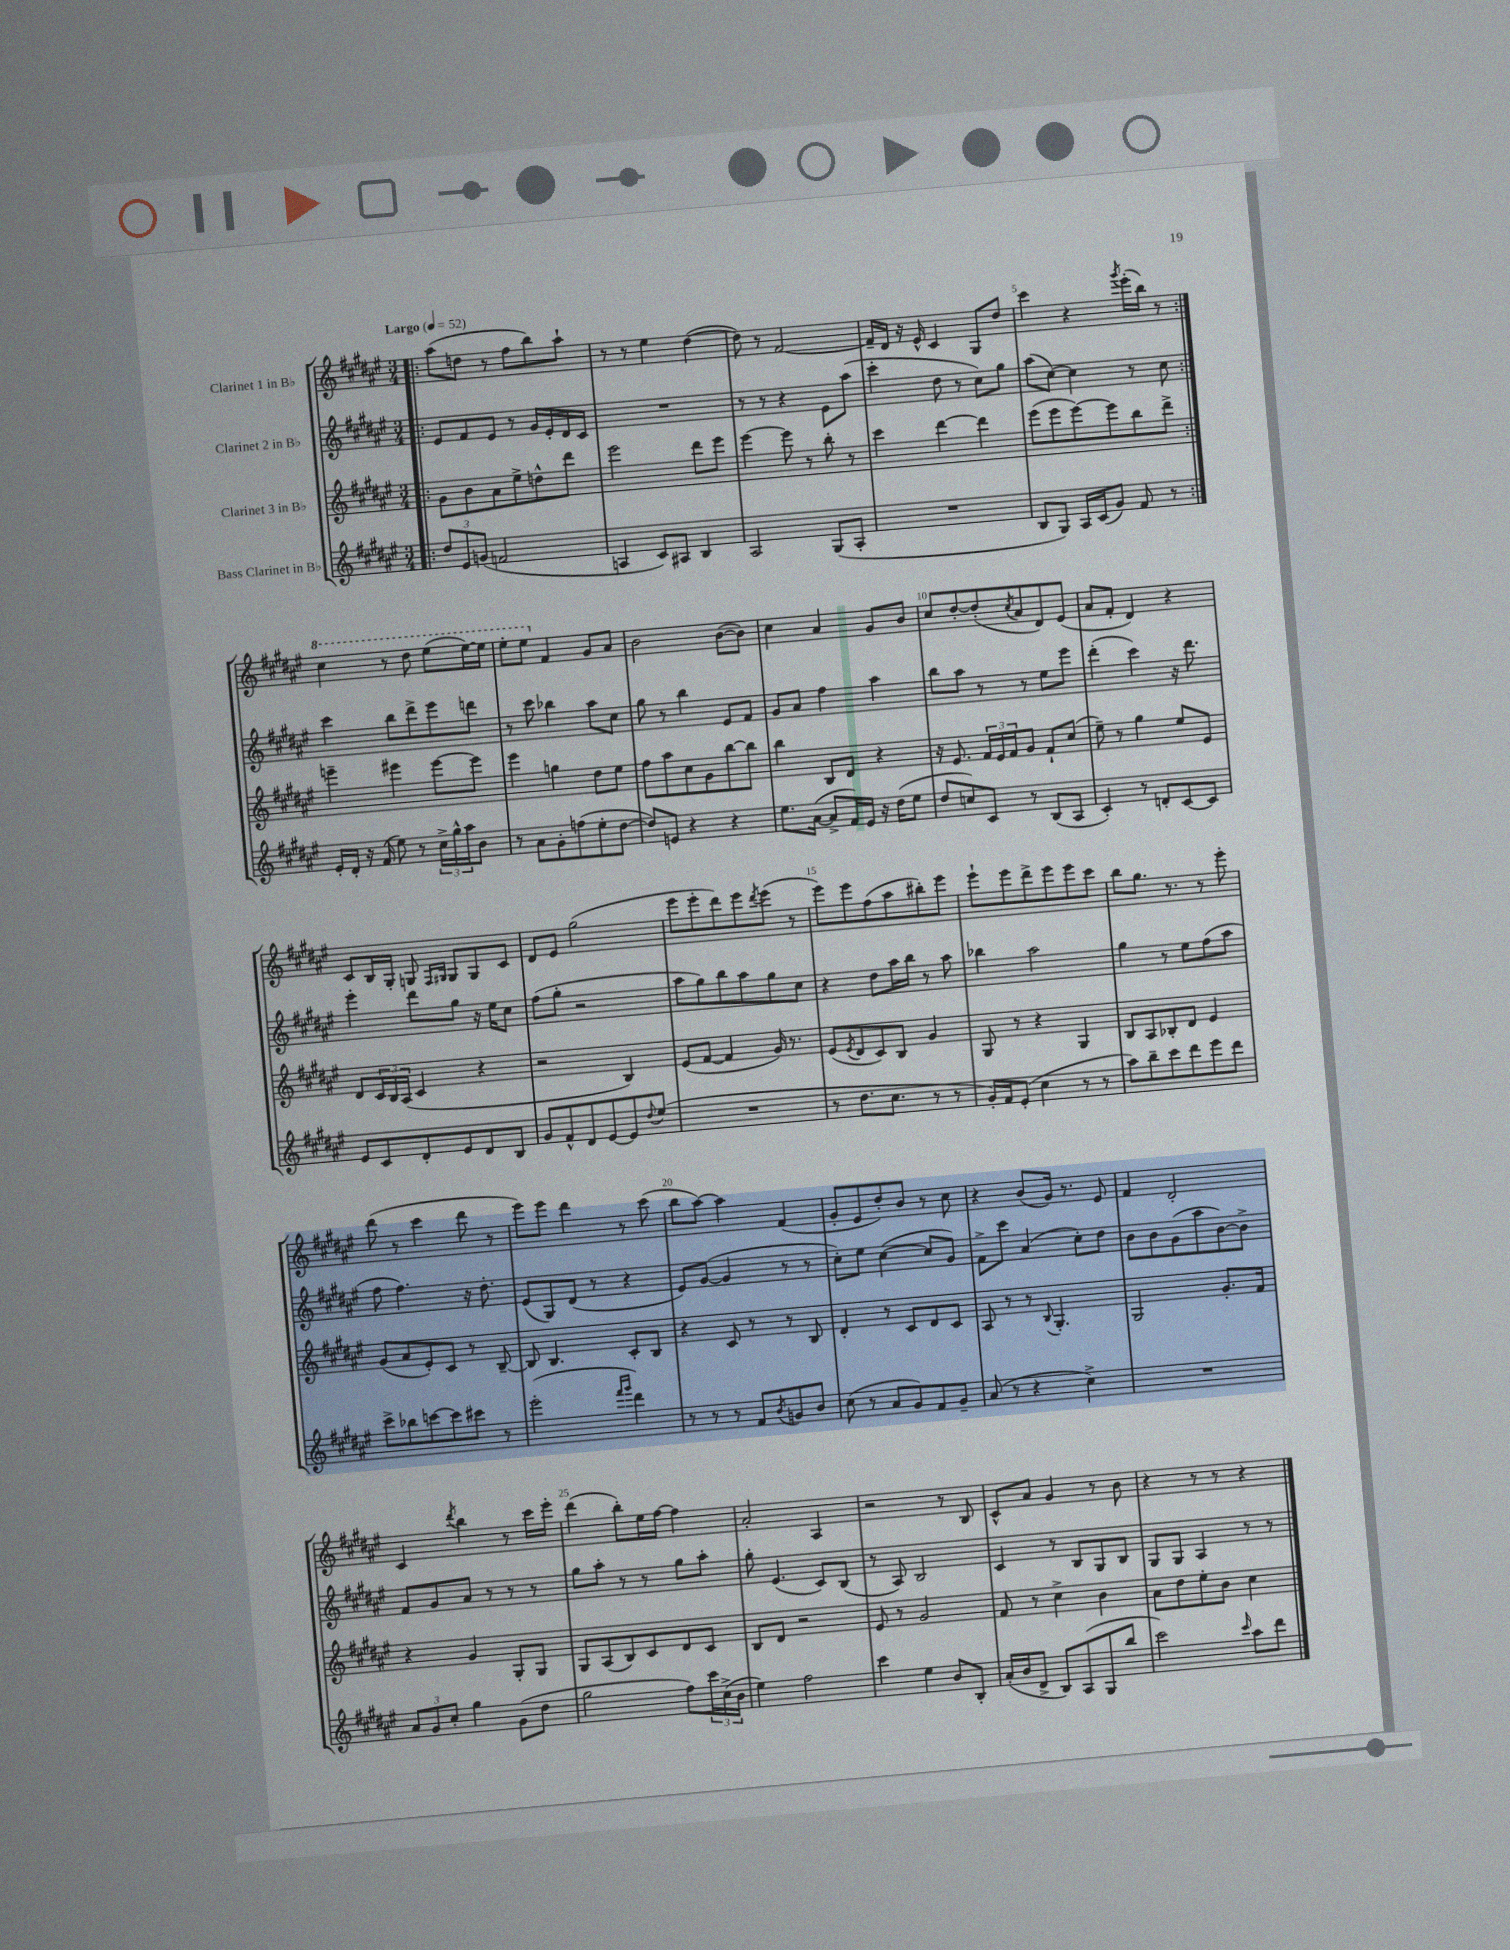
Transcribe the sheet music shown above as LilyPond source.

<<
\new StaffGroup <<
\new Staff = "s0" \with { instrumentName = "Clarinet 1 in Bb" } {
    \clef treble \key fis \major \numericTimeSignature \time 3/4 \tempo "Largo" 4 = 52
    \repeat volta 2 { \bar ".|:" ais''8( d''8 r8 fis''8 b''8) ais''8-! |
    r8 r8 eis''4 dis''4~( |
    dis''8) r8 fis'2~ |
    fis'16-- dis'16 r16 eis'16-^ cis'4 gis8 dis''8 |
    cis'''4 r4 \acciaccatura { gis'''8 } eis'''16-.( b''16) r8 | }
    \ottava #1 cis'''4 r8 dis'''8 eis'''8( eis'''16~) eis'''16 |
    eis'''8-. eis'''8 \ottava #0 fis'4 gis'8 ais'8 |
    b'2 b'8~( b'8) |
    cis''4 ais'4 gis'8 b'8 |
    cis''8 dis''8~-. dis''8-.( \acciaccatura { cis''8 } ais'8 dis'8) eis'8( |
    ais'8 fis'8-. dis'4) r4 |
    cis'8 b16 gis16-. g8 \grace { fis16 gis16 } gis8 gis8 cis'8 |
    dis'8 eis'8 gis''2( |
    eis'''8 eis'''8-. dis'''8) eis'''8 \acciaccatura { dis'''8 } eis'''8( r8 |
    eis'''8) eis'''8 fis''8( ais''8 bis''8-.) eis'''8 |
    eis'''8-! eis'''8 dis'''8-> eis'''8 eis'''8 cis'''8 |
    b''8 gis''8. r8. r8 eis'''8-. |
    dis'''8( r8 cis'''4 dis'''8 r8 |
    eis'''8) eis'''8 dis'''4 r8 cis'''8( |
    b''8 ais''8~) ais''4 fis'4( |
    gis'8-. eis'8 dis''8-.) b'8 r8 cis''8 |
    r4 b'8( gis'16) r8. eis'8 |
    fis'4 dis'2-. |
    cis'4 \acciaccatura { dis'''8 } b''4 r8 cis'''16 eis'''16-. |
    dis'''4( b''8-.) eis''16 fis''16~ fis''4 |
    ais'2-. ais4 |
    r2 r8 b8 |
    cis'8-^ ais'8 gis'4 r8 b'8 |
    r4 r8 r8 r4 \bar "|." |
}
\new Staff = "s1" \with { instrumentName = "Clarinet 2 in Bb" } {
    \clef treble \key fis \major \numericTimeSignature \time 3/4
    \repeat volta 2 { \bar ".|:" eis'8 fis'8 eis'8 r8 gis'16 eis'16-. dis'16 cis'16 |
    R2. |
    r8 r8 r4 eis'8 ais''8( |
    cis'''4-. dis''8 r8 cis''8) gis''8 |
    ais''8( cis''8~) cis''4 r8 cis''8 | }
    cis'''4 b''8 dis'''8-> eis'''8 d'''8 |
    r8 cis'''8 bes''4 ais''8 cis''8 |
    gis''8 r8 b''4 eis'8 fis'8 |
    gis'8 ais'8 fis''4 ais''4 |
    b''8 ais''8 r8 r8 eis''8 eis'''8 |
    dis'''4-.( cis'''4) r16 dis'''8. |
    eis'''4-. dis'''8 gis''8 r16 eis''16 cis''8 |
    fis''8( gis''8-. r2 |
    ais''8 gis''8) b''8 ais''8 gis''8 cis''8 |
    r4 dis''8 ais''16 b''16 r8 ais''8 |
    bes''4 ais''2 |
    gis''4 r8 eis''8 fis''8( ais''8 |
    fis''8 fis''4.) r16 dis''8.-. |
    eis'8( gis8) dis'8( r8 r4 |
    eis'8) gis'8~( gis'4 r8 r8 |
    cis''8-.) eis''8 cis''4~( cis''8 gis'8) |
    fis'8-> cis'''8 ais'4( cis''8-.) dis''8 |
    b'8 b'8 gis'8( ais''8 b'8~) b'8-> |
    fis'8 gis'8 ais'8 r8 r8 r8 |
    gis''8 ais''8-. r8 r8 gis''8 ais''8-. |
    gis''8-. eis'4.( cis'8) b8( |
    r8 ais8) b2 |
    cis'4 r8 b8 gis8 b8 |
    gis8 gis8 ais4 r8 r8 \bar "|." |
}
\new Staff = "s2" \with { instrumentName = "Clarinet 3 in Bb" } {
    \clef treble \key fis \major \numericTimeSignature \time 3/4
    \repeat volta 2 { \bar ".|:" gis'8 b'8 ais'8 eis''8-> d''8-^ dis'''8 |
    eis'''2 dis'''8 eis'''8 |
    eis'''4~ eis'''8 r8 b''8-. r8 |
    cis'''4 dis'''4~ dis'''4 |
    eis'''8( eis'''8 eis'''8~) eis'''8 b''8 dis'''8-> | }
    e'''4-- eis'''4 eis'''8~ eis'''8 |
    eis'''4 g''4 dis''8 eis''8 |
    fis''8 ais''8 cis''8 gis'8 b''8~ b''8 |
    b''4 b8 dis'8 r4 |
    r16 eis'8. \tuplet 3/2 { fis'16 eis'16 fis'16 } gis'8 fis'8-! cis''8( |
    eis''8--) r8 gis''4 eis''8 eis'8 |
    dis'8 \tuplet 3/2 { cis'16 b16 ais16( } cis'4 r4 |
    r2 b4) |
    eis'8( fis'8~ fis'4 gis'16) r8. |
    eis'8( \acciaccatura { eis'8 } dis'8 cis'8) b8 gis'4 |
    gis8 r8 r4 gis4 |
    b8 ais8 bes8-. dis'8 eis'4 |
    gis'8( ais'8 eis'8-.) cis'8 r8 b8~-- |
    b8 b4. cis'8-. b8 |
    r4 cis'8 r8 r8 b8 |
    dis'4-. r8 cis'8 dis'8 cis'8 |
    ais8 r8 r8 \appoggiatura { b8 } gis4.-. |
    gis2 gis'8.-. fis'16 |
    r4 gis'4 gis8-. gis8 |
    gis8 ais8( b8) cis'8 dis'8 cis'8 |
    b8 dis'8 r2 |
    eis'8 r8 gis'2 |
    fis'8 r8 cis''4-> b'4 |
    ais'8 dis''8 eis''8-. b'8 cis''4 \bar "|." |
}
\new Staff = "s3" \with { instrumentName = "Bass Clarinet in Bb" } {
    \clef treble \key fis \major \numericTimeSignature \time 3/4
    \repeat volta 2 { \bar ".|:" \tuplet 3/2 { dis''8 eis'8 g'8( } f'2 |
    a4 cis'8) ais8 b4 |
    ais2 gis8( ais8-. |
    R2. |
    b8 gis8) ais16 cis'16( gis'8) fis'8 r8 | }
    eis'16-. dis'16-. r16 fis'16( eis''8) r8 \tuplet 3/2 { cis''16-> gis''16-^ ais''16 } b'8 |
    r8 ais'8 gis'8-. f''8( eis''8-. dis''8~ |
    dis''8) e'8 r4 r4 |
    eis''8. ais'16~( ais'8-> fis'16) eis'16 r16 dis''16( eis''8 |
    dis''8 c''8) cis'8 r8 b8( ais8 |
    cis'4-.) r8 d'8-. cis'8~ cis'8 |
    eis'8 cis'8 dis'8-. eis'8 dis'8 b8 |
    gis'8 fis'8-^ dis'8 eis'8~ eis'8 \appoggiatura { dis''8 } eis''8( |
    R2. |
    r8 dis''8. cis''8. r8 r8 |
    gis'16-.) fis'16 eis'8-.( cis''4 r8 r8 |
    ais''8) b''8-- cis'''8 dis'''8 eis'''8 dis'''8 |
    cis'''8-> bes''8 c'''8~ c'''8 cis'''8 r8 |
    eis'''2-.( \grace { fis'''16 gis'''16 } dis'''4) |
    r8 r8 r8 fis'8 \acciaccatura { b'8 } g'8 b'8 |
    cis''8( r8 ais'8 gis'8) fis'8 gis'8-- |
    ais'8( r8 r4 cis''4->) |
    R2. |
    \tuplet 3/2 { ais'8 gis'8 cis''8-. } gis''4 gis'8( dis''8 |
    gis''2 fis''8) \tuplet 3/2 { cis'''16 cis''16->( b'16 } |
    eis''4) fis''2 |
    cis'''4 eis''4 b'8 b8-. |
    ais'16-.( b'16 dis'8-> b8) ais8( gis8 b''8 |
    cis'''2) \grace { cis'''16 } ais''8 dis'''8 \bar "|." |
}
>>
>>
\layout { \context { \Score \override BarNumber.break-visibility = ##(#f #t #t) barNumberVisibility = #(every-nth-bar-number-visible 5) } }
